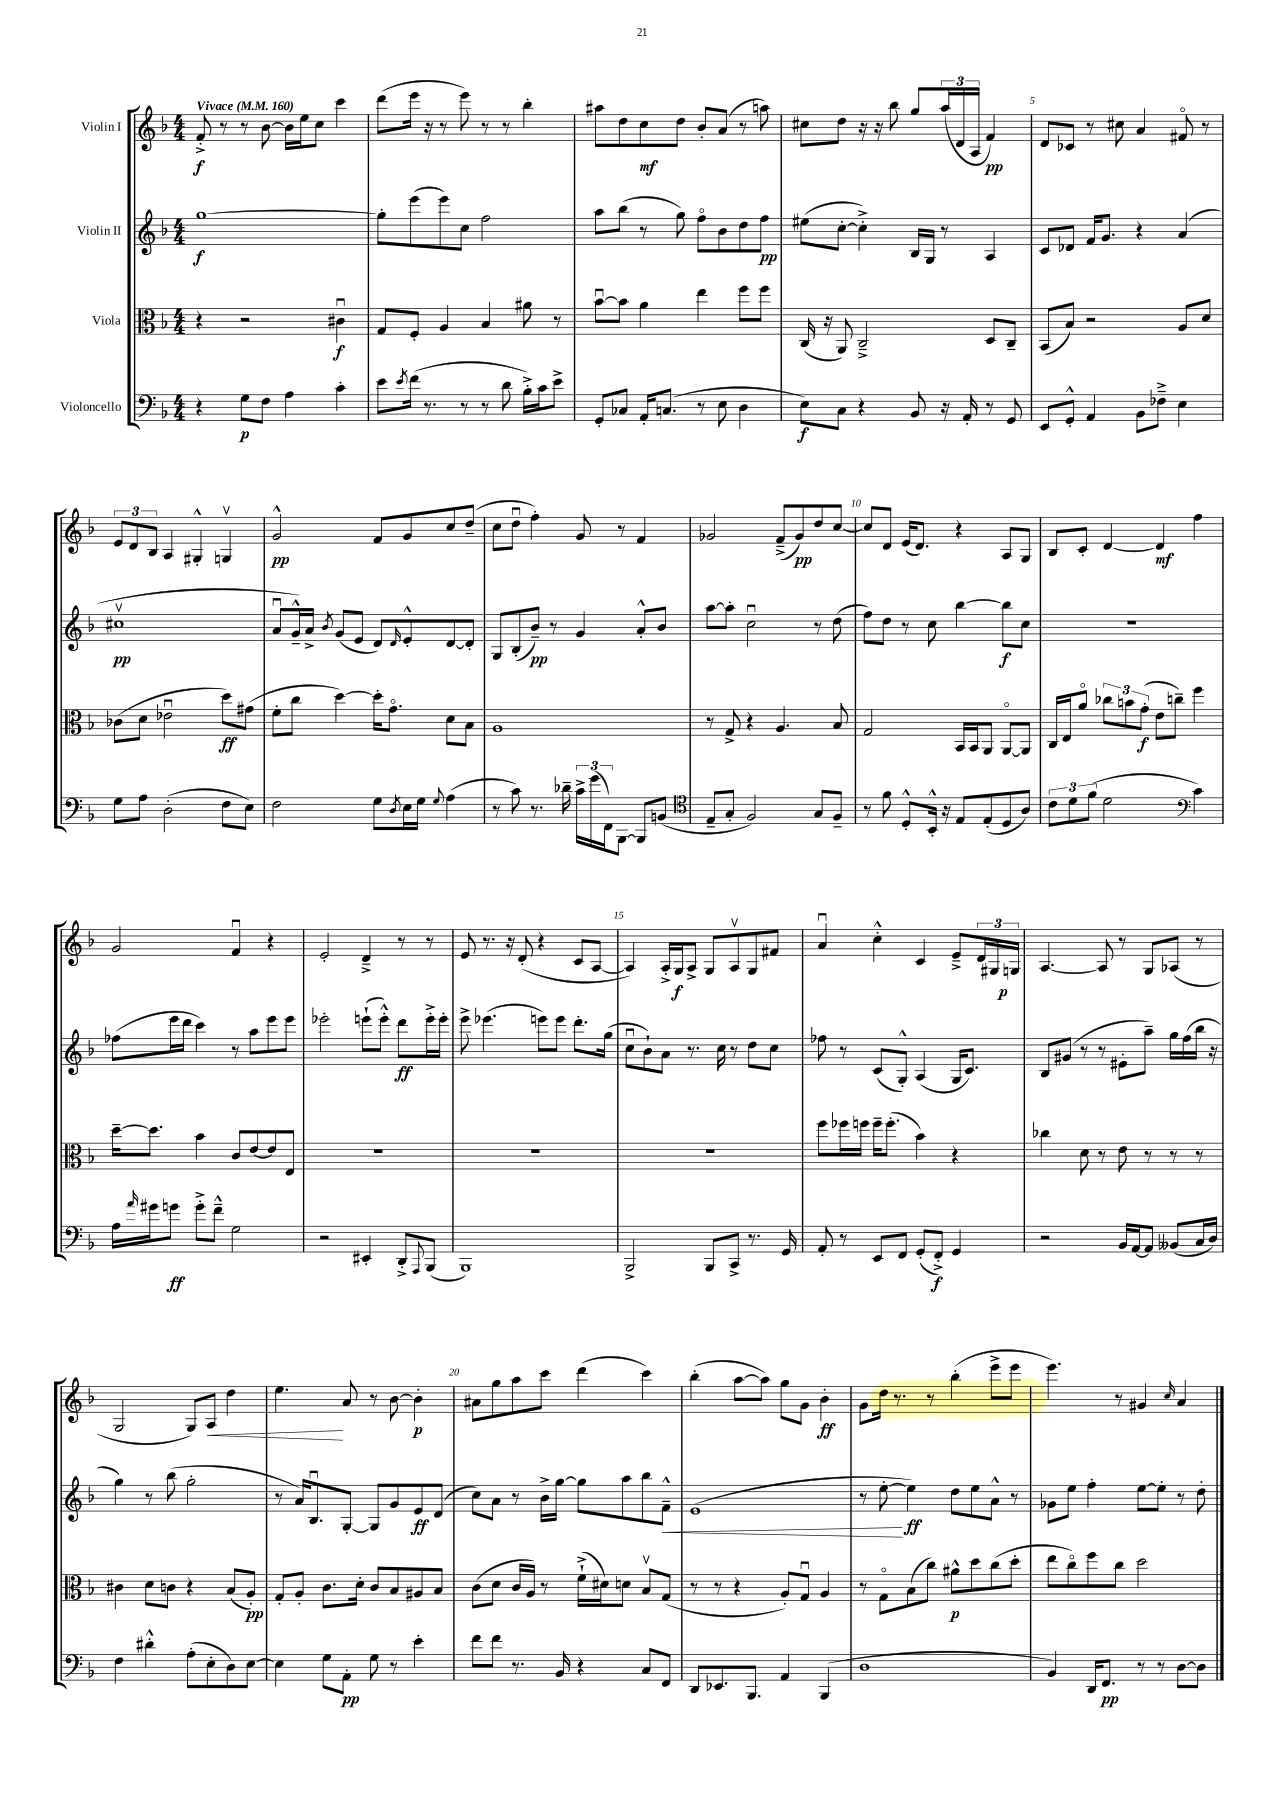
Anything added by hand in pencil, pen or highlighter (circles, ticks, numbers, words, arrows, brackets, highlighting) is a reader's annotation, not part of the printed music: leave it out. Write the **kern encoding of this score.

**kern	**kern	**kern	**kern
*staff4	*staff3	*staff2	*staff1
*clefF4	*clefC3	*clefG2	*clefG2
*k[b-]	*k[b-]	*k[b-]	*k[b-]
*M4/4	*M4/4	*M4/4	*M4/4
*MM160	*MM160	*MM160	*MM160
4r	4r	[1gg	8f'^
.	.	.	8r
8G	2r	.	8r
8F	.	.	[8b-
4A	.	.	16b-]
.	.	.	16ee
.	.	.	8cc
4c'	4c#u	.	4ccc
=	=	=	=
8e	8G	8gg']	(8ddd
8qe	.	.	.
(16f	8F'	(8eee	16eee
8.r	.	.	16r
.	4A	8eee)	8r
8r	.	8cc	8eee)
8r	4B-	2ff	8r
8d	.	.	8r
16B-'^)	8a#	.	4bb-'
16c	.	.	.
8e^	8r	.	.
=	=	=	=
8GG'	[8b-u	8aa	8aa#
8C-	8b-]	(8bb-	8dd
16AA'	4a	8r	8cc
(8.C	.	.	.
.	.	8gg)	8dd
8r	4ee	8ffo	8b-'
8E	.	8b-	(8a
4D	8ff	8dd	8r
.	8ff	8ff	8aa)
=	=	=	=
8E)	(16C	(8ee#	8cc#
.	16r	.	.
8C	8AA)	[8cc'	8dd
4r	2C~^	4cc'^])	16r
.	.	.	16r
.	.	.	8bb-
8BB-	.	16B-	8gg
.	.	16G	.
16r	.	8r	(24aa
.	.	.	24d
16AA'	.	.	.
.	.	.	24A
8r	8D	4A	4f)
8GG	8C~	.	.
=	=	=	=
8EE	(8BB-	8c	8d
8GG'^^	8B-)	8d-	8c-
4AA	2r	16f	8r
.	.	8.g	.
.	.	.	8cc#
8BB-	.	4r	4a
8F-~^	.	.	.
4E	8A	(4a	8f#o
.	8d	.	8r
=	=	=	=
8G	(8c-	1cc#v	12e
.	.	.	12d
8A	8d	.	.
.	.	.	12B-
(2D'	2e-u	.	4A
.	.	.	4G#'^^
8F	8dd)	.	4Gv
8E)	(8g#	.	.
=	=	=	=
2F	8f'	8au	2g^^
.	8cc	16g~^^)	.
.	.	16a^	.
.	.	8qb-	.
.	[4dd)	(8g	.
.	.	8e	.
8G	16dd']	8d)	8f
.	8.go	.	.
8qD	.	16qqd	.
16E	.	8e'^^	8g
16G	.	.	.
8qqG	.	.	.
(4A	8d	[8d	8cc
.	8B-	8d']	(8dd~
=	=	=	=
8r	1A	8G	8cc
8c)	.	(8B-'	8ddu
8.r	.	8b-~)	4ff')
.	.	8r	.
16d-~	.	.	.
24c^	.	4g	8g
(24g	.	.	.
24FF)	.	.	.
[8BBB-	.	.	8r
8BBB-]	.	8a'^^	4f
(8BB	.	8b-	.
=	=	=	=
*clefC4	*	*	*
8E~	8r	[8aa	2g-
8G'	8G^	8aa']	.
2F)	4r	2ccu	.
.	4.A	.	(8f~^
.	.	.	8g-)
8G	.	8r	8dd
8F~	8B-	(8dd	[8cc
=	=	=	=
8r	2G	8ff)	8cc]
8f	.	8dd	8d
8D'^^	.	8r	(16e
.	.	.	8.d)
16BB-'^^	.	8cc	.
16r	.	.	.
8E	16BB-	[4bb-	4r
.	16BB-	.	.
(8E'	8AA	.	.
8D	[8AAo	8bb-]	8A
8A)	8AA]	8cc	8G
=	=	=	=
12c	16C	1r	8B-
.	16E	.	.
12d	.	.	.
.	8ao	.	8c'
(12f	.	.	.
2d	12cc-	.	[4d
.	12b	.	.
.	(12g'	.	.
.	8e	.	4d]
.	8cc~)	.	.
*clefF4	*	*	*
4c)	4ff	.	4ff
=	=	=	=
16A	[16dd~	(8ff-	2g
16qqa	.	.	.
16g#	8.dd]	.	.
8g	.	16eee	.
.	.	16ddd	.
8g'^	4b-	4ccc)	.
8f~^^	.	.	.
2G	8c	8r	4fu
.	[8e	8aa	.
.	8e]	8eee	4r
.	8E	8eee	.
=	=	=	=
2r	1r	2eee-'	2e'
4EE#'	.	(8eee`	4d~^
.	.	8eee'^^)	.
8DD'^	.	8ddd	8r
8qqAAA	.	.	.
(8BBB-	.	16eee'^	8r
.	.	16eee'	.
=	=	=	=
1BBB-)	1r	8eee^	8e
.	.	(4.eee-	8.r
.	.	.	16r
.	.	.	(8d'
.	.	8eee)	4r
.	.	8eee	.
.	.	8.ddd'	8c
.	.	.	[8A
.	.	(16gg	.
=	=	=	=
2BBB-^	1r	8ccu	4A])
.	.	8b-`)	.
.	.	8a	16A'^
.	.	.	16G
.	.	8.r	8A^
8BBB-	.	.	8G
.	.	16cc	.
8CC^	.	8r	8Av
8.r	.	8dd	8G
.	.	8cc	8f#
16GG	.	.	.
=	=	=	=
8AA'	8ff	8ff-	4au
8r	16ff-	8r	.
.	16ff	.	.
8EE	16ff~	(8c	4cc'^^
.	(8.ff'	.	.
8FF	.	8G'^^)	.
(8GG'	4b-)	(4A	4c
8FF'^)	.	.	.
4GG	4r	16G	8e~^
.	.	8.c)	.
.	.	.	24d
.	.	.	24G#
.	.	.	24G
=	=	=	=
2r	4cc-	8B-	[4.A
.	.	(8g#	.
.	8d	8r	.
.	8r	8r	8A]
16BB-	8e	8e#'	8r
[16AA	.	.	.
8AA]	8r	8aa~)	8G
(8BB--	8r	16gg	(8A-
.	.	(16ff	.
16C	8r	16bb-	8r
16D)	.	16r	.
=	=	=	=
4F	4c#	4gg)	2G
4d#'^^	8d	8r	.
.	8c	(8bb-	.
(8A'	4r	2gg'	8G)
8E'	.	.	8A
8D)	(8B-	.	4dd
[8E	8A')	.	.
=	=	=	=
4E]	8G'	8r	4.ee
.	8A'	16a)	.
.	.	8.B-u	.
8G	8.c	.	.
8AA'	.	[8G'	8a
.	16d'	.	.
8G	8c	8G]	8r
8r	8B-	8g	[8b-
4e'	8A#	8e	4b-']
.	8B-	(8d	.
=	=	=	=
8f	(8c	8cc)	8a#
8f	8d	8a	8gg
8.r	16c	8r	8aa
.	16A)	.	.
.	8r	16b-^	8ccc
16BB-	.	[16gg	.
4r	(16f`^	8gg]	(4ddd
.	16d#)	.	.
.	8d	8aa	.
8C	8B-v	8bb-	4ccc)
8FF	(8G	8f~^^	.
=	=	=	=
8DD	8r	(1e	(4bb-'
8.EE-	8r	.	.
.	4r	.	[8aa
8.BBB-	.	.	.
.	.	.	8aa])
4AA	8A')	.	8gg
.	8Gu	.	8g
(4BBB-	4A	.	4b-'
=	=	=	=
1D	8r	8r	8g
.	8Go	[8ee'	16dd
.	.	.	8.r
.	(8B-	4ee])	.
.	8cc)	.	8r
.	8a#^^	8dd	(4bb-'
.	8dd	8ee	.
.	(8cc	8a^^	8eee^
.	8dd'	8r	8eee
=	=	=	=
4BB-)	8ee	8g-	4.eee)
.	8cco)	8ee	.
16DD	8ff	4ff'	.
8.FF	.	.	.
.	8cc	.	8r
8r	2dd	[8ee	4g#
8r	.	8ee']	.
.	.	.	16qqcc
[8D	.	8r	4a
8D]	.	8dd'	.
==	==	==	==
*-	*-	*-	*-
